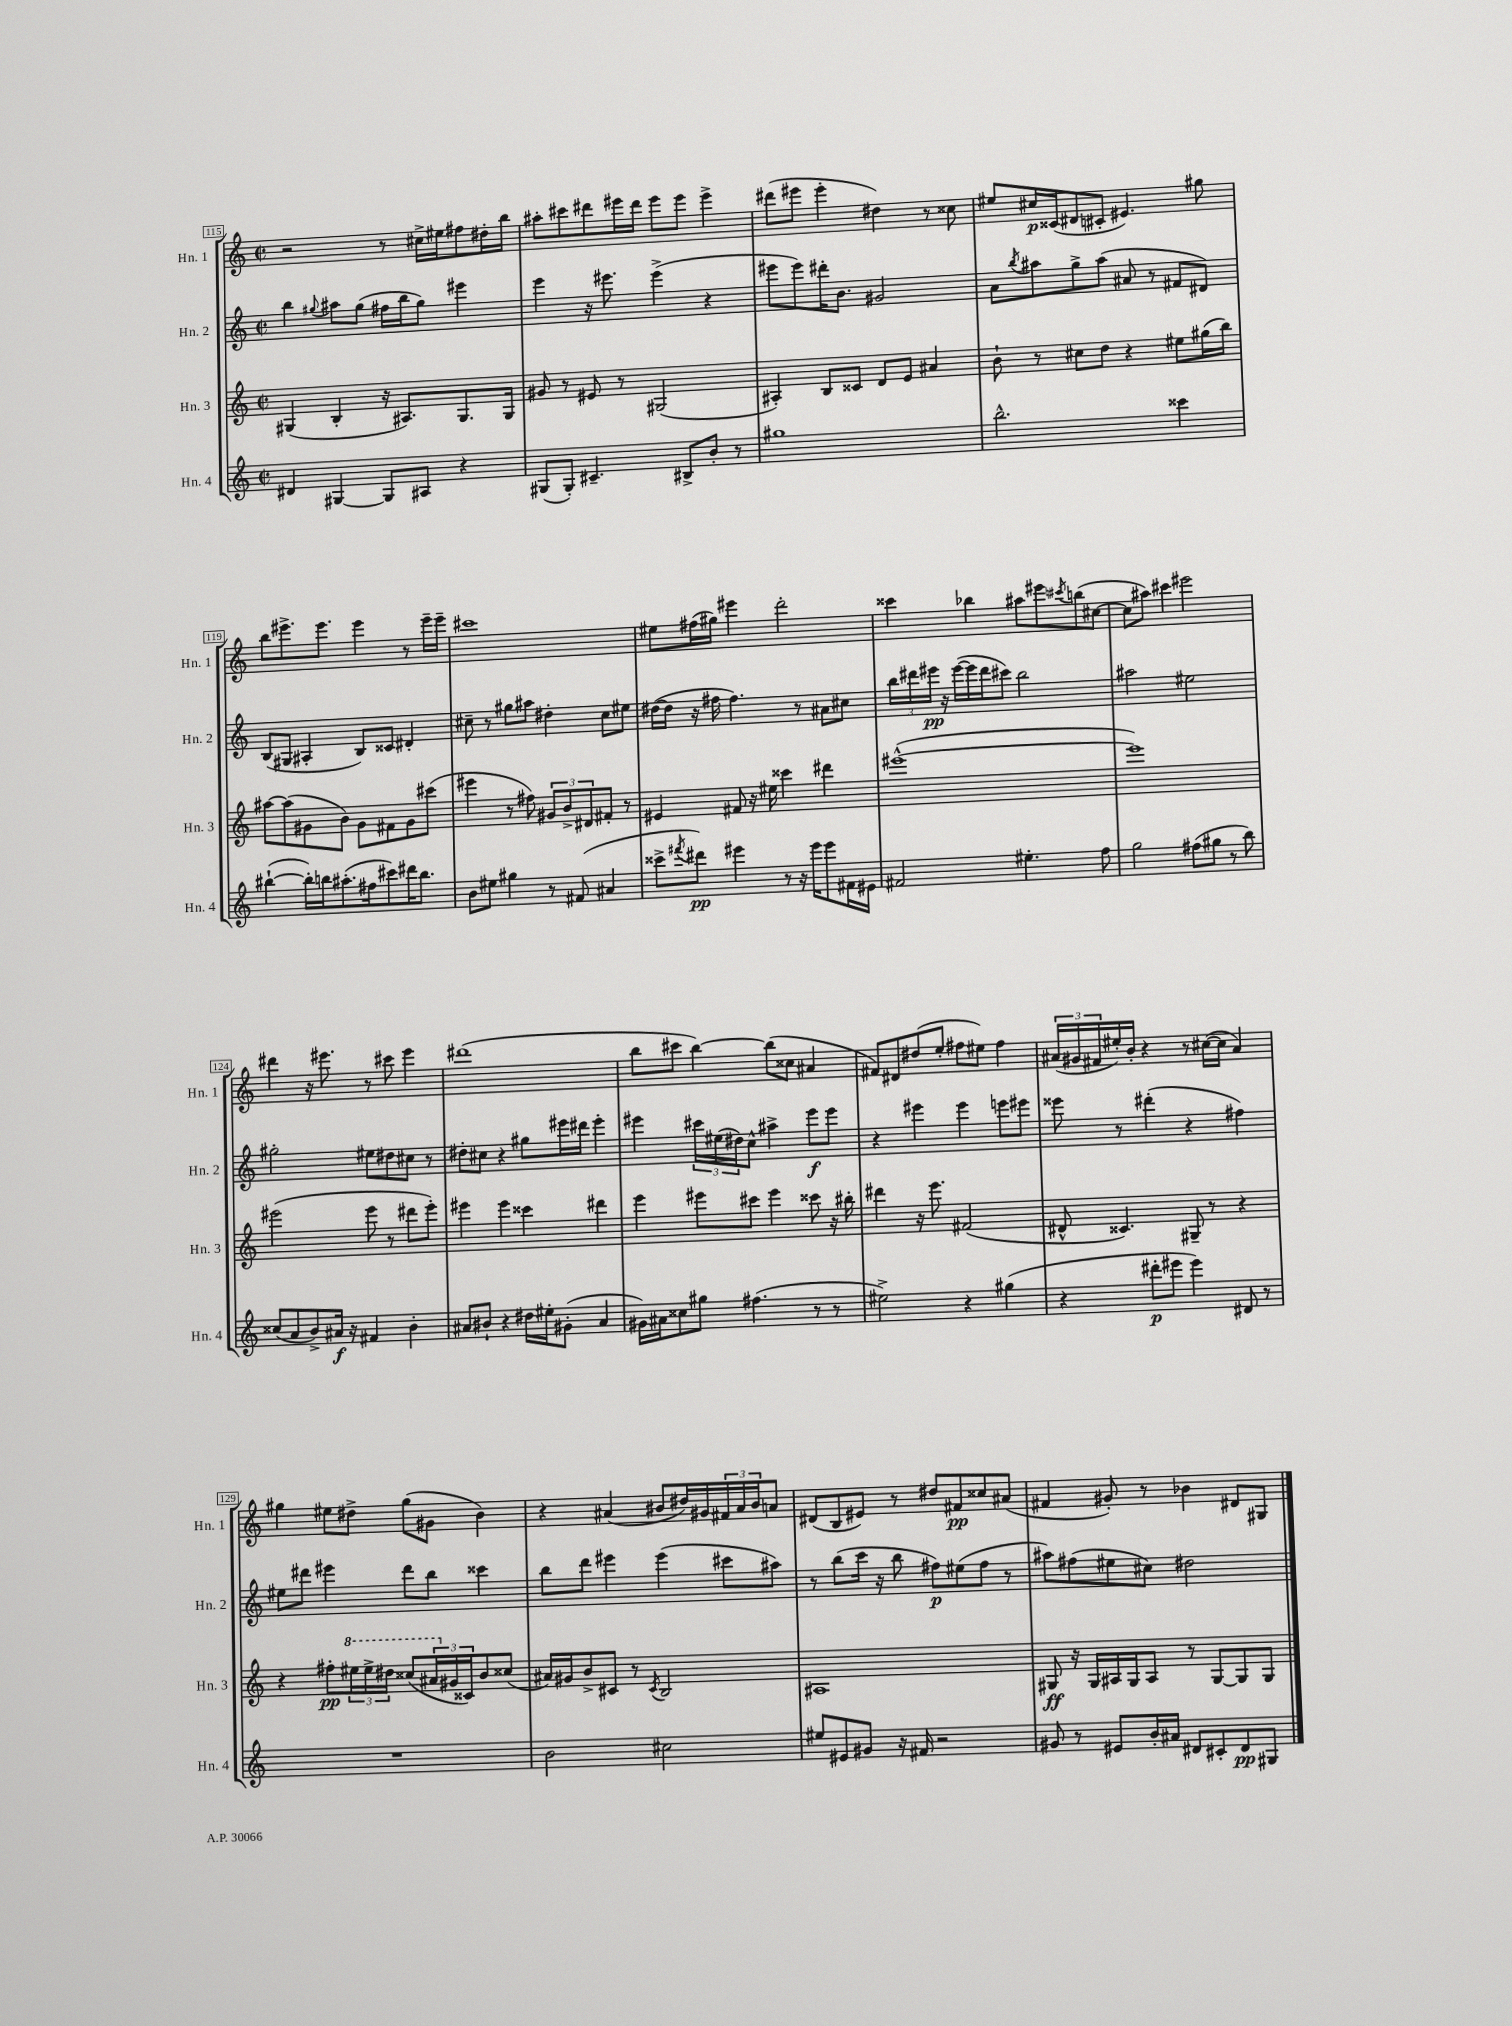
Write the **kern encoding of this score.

**kern	**dynam	**kern	**dynam	**kern	**dynam	**kern	**dynam
*part4	*part4	*part3	*part3	*part2	*part2	*part1	*part1
*staff4	*staff4	*staff3	*staff3	*staff2	*staff2	*staff1	*staff1
*I"Hn. 4	*	*I"Hn. 3	*	*I"Hn. 2	*	*I"Hn. 1	*
*I'Hn. 4	*	*I'Hn. 3	*	*I'Hn. 2	*	*I'Hn. 1	*
*clefG2	*	*clefG2	*	*clefG2	*	*clefG2	*
*k[]	*	*k[]	*	*k[]	*	*k[]	*
*M2/2	*	*M2/2	*	*M2/2	*	*M2/2	*
*met(c|)	*	*met(c|)	*	*met(c|)	*	*met(c|)	*
=115	=115	=115	=115	=115	=115	=115	=115
4d#X/	.	(4G#X/	.	4bb\	.	2r	.
.	.	.	.	8qqgg#X/	.	.	.
[4G#X/	.	4B'/	.	8aa#X\L	.	.	.
.	.	.	.	(8gg#\J	.	.	.
8G#/L]	.	16r	.	16ff#X\LL	.	8r	.
.	.	8.A#X/L)	.	16bb\J	.	.	.
8A#X/J	.	.	.	8gg#\J)	.	16cc#X^\LL	.
.	.	.	.	.	.	16ee#X\J	.
4r	.	8.G#/	.	4eee#X\	.	8ff#X\	.
.	.	.	.	.	.	16dd#X'\L	.
.	.	16G#/Jk	.	.	.	16bb\JJ	.
=116	=116	=116	=116	=116	=116	=116	=116
(8G#X/L	.	8g#X/	.	4eee\	.	8aa#X'\L	.
8G#'/J)	.	8r	.	.	.	8ccc#X\	.
4.c#X~/	.	8e#X/	.	16r	.	8ddd#X\	.
.	.	.	.	8.eee#X\	.	.	.
.	.	8r	.	.	.	16eee#X\L	.
.	.	.	.	.	.	16ddd#\JJ	.
.	.	(2G#X/	.	(4eee#^\	.	8eee#\L	.
8B#X^/L	.	.	.	.	.	8eee#\J	.
8b'/J	.	.	.	4r	.	4eee#^\	.
8r	.	.	.	.	.	.	.
=117	=117	=117	=117	=117	=117	=117	=117
1gg#X	.	4A#X'/)	.	8eee#X\L	.	(8ddd#X\L	.
.	.	.	.	8eee#\)	.	8eee#X\J	.
.	.	8B/L	.	16ddd#X'\K	.	4eee#'\	.
.	.	.	.	8.b\J	.	.	.
.	.	8c##X/J	.	.	.	.	.
.	.	8d/L	.	2g#X/	.	4dd#X\)	.
.	.	8e/J	.	.	.	.	.
.	.	4a#X/	.	.	.	8r	.
.	.	.	.	.	.	8cc##X\	.
=118	=118	=118	=118	=118	=118	=118	=118
2.bb^^\	.	8b`\	.	8a\L	.	8ee#X/L	.
.	.	.	.	8qbb/	.	.	.
.	.	8r	.	8aa#X\	.	16cc#X/L	p
.	.	.	.	.	.	(16c##X/J	.
.	.	8cc#X\L	.	8gg^\	.	8d#X/	.
.	.	8dd\J	.	(8aa#\J	.	8c#X'/J	.
.	.	4r	.	8a#X/	.	4.e#X/)	.
.	.	.	.	8r	.	.	.
4ccc##X\	.	8ee#X\L	.	8f#X/L	.	.	.
.	.	(16gg#X\L	.	8d#X/J)	.	8gg#X\	.
.	.	16bb\JJ)	.	.	.	.	.
!!LO:LB:g=z
=119	=119	=119	=119	=119	=119	=119	=119
([4bb#X`\	.	[8aa#X\L	.	(8B/L	.	8bb\L	.
.	.	(8aa#\]	.	8G#X/J	.	8.eee#X^\	.
16bb#'\LL])	.	8g#X\	.	4A#X'/	.	.	.
16bbn\J	.	.	.	.	.	8.eee#\J	.
(8.aa#X'\	.	8b\J)	.	.	.	.	.
.	.	8g#\L	.	8B/L)	.	4eee#\	.
16ff#X\k	.	.	.	.	.	.	.
8ccc#X\)	.	8f#X\	.	8c##X/J	.	.	.
16ddd#X\K	.	8g#\	.	4d#X'/	.	8r	.
8.bb\J	.	.	.	.	.	.	.
.	.	(8ccc#X\J	.	.	.	16eee#~\LL	.
.	.	.	.	.	.	16eee#~\JJ	.
=120	=120	=120	=120	=120	=120	=120	=120
8b\L	.	4eee#X\	.	8cc#X~\	.	1ccc#X	.
8ee#X\J	.	.	.	8r	.	.	.
4gg#X\	.	8r	.	8gg#X\L	.	.	.
.	.	8ff#X\)	.	8aa#X\J	.	.	.
8r	.	12g#X/L	.	4dd#X'\	.	.	.
.	.	12b^/	.	.	.	.	.
(8f#X/	.	.	.	.	.	.	.
.	.	12d#X/	.	.	.	.	.
4a#X/	.	8f#X'/J	.	8cc#\L	.	.	.
.	.	8r	.	8ee#X\J	.	.	.
=121	=121	=121	=121	=121	=121	=121	=121
8ccc##X^\L	.	4e#X/	.	([16dd#X\LL	.	8ee#X\L	.
.	.	.	.	16dd#\JJ]	.	.	.
8qfff#X/	.	.	.	.	.	.	.
8ddd#X\J)	pp	.	.	16r	.	(16ff#X\L	.
.	.	.	.	16ff#X\	.	16gg#X\JJ)	.
4eee#X\	.	8f#X/	.	4.ff#\)	.	4eee#X\	.
.	.	16r	.	.	.	.	.
.	.	16ee#X\	.	.	.	.	.
8r	.	4ccc##X\	.	.	.	2ddd'\	.
16r	.	.	.	8r	.	.	.
16eee#\KL	.	.	.	.	.	.	.
8eee#\	.	4ddd#X\	.	8a#X\L	.	.	.
16f#X\L	.	.	.	8cc#X\J	.	.	.
16e#X\JJ	.	.	.	.	.	.	.
=122	=122	=122	=122	=122	=122	=122	=122
2f#X/	.	([1eee#X^^	.	24bb\LL	.	4ccc##X\	.
.	.	.	.	24ddd#X\	.	.	.
.	.	.	.	24eee#X\JJ	pp	.	.
.	.	.	.	16r	.	.	.
.	.	.	.	([16eee#\LL	.	.	.
.	.	.	.	16eee#\]	.	4bb-X\	.
.	.	.	.	16ddd#\J	.	.	.
.	.	.	.	8ccc#X\J)	.	.	.
4.ee#X'\	.	.	.	2bb\	.	8aa#X\L	.
.	.	.	.	.	.	8eee#X\	.
.	.	.	.	.	.	8qccc#X/	.
.	.	.	.	.	.	(8bbn\	.
8ff\	.	.	.	.	.	[8cc#X\J	.
=123	=123	=123	=123	=123	=123	=123	=123
2gg\	.	1eee#])	.	2aa#X\	.	8cc#\L]	.
.	.	.	.	.	.	8aa#X\J)	.
.	.	.	.	.	.	4ccc#X\	.
(8ff#X\L	.	.	.	2ee#X\	.	2eee#X\	.
8gg#X\J	.	.	.	.	.	.	.
8r	.	.	.	.	.	.	.
8bb\)	.	.	.	.	.	.	.
!!LO:LB:g=z
=124	=124	=124	=124	=124	=124	=124	=124
(8cc##X/L	.	(2eee#X\	.	2gg#X'\	.	4ddd#X\	.
8a/	.	.	.	.	.	.	.
8b^/)	.	.	.	.	.	16r	.
.	.	.	.	.	.	8.eee#X\	.
16a#X/Jk	f	.	.	.	.	.	.
16r	.	.	.	.	.	.	.
4f#X/	.	8eee#\	.	8ee#X\L	.	8r	.
.	.	8r	.	8dd#X\	.	8ccc#X\	.
4b'\	.	8ddd#X\L	.	8cc#X\J	.	4eee#\	.
.	.	8eee#'\J)	.	8r	.	.	.
=125	=125	=125	=125	=125	=125	=125	=125
8a#X/L	.	4eee#X\	.	8dd#X'\L	.	(1ddd#X	.
8b#X`/J	.	.	.	8cc#X\J	.	.	.
4r	.	4eee#\	.	4r	.	.	.
16dd#X\LL	.	4ccc##X\	.	8gg#X\L	.	.	.
16ee#X'\J	.	.	.	.	.	.	.
(8g#X'\J	.	.	.	16eee#X\L	.	.	.
.	.	.	.	16ddd#X\JJ	.	.	.
4a#/	.	4ddd#X\	.	4eee#'\	.	.	.
=126	=126	=126	=126	=126	=126	=126	=126
16g#X\LL)	.	4eee\	.	4eee#X\	.	8bb\L	.
16a#X\J	.	.	.	.	.	.	.
8cc##X\	.	.	.	.	.	8ccc#X\J	.
8gg#X\J	.	8eee#X\L	.	24ccc#X\LL	.	[4bb\)	.
.	.	.	.	(24ee#X\	.	.	.
.	.	.	.	24dd#X\J)	.	.	.
(4.ff#X\	.	8ccc#X\J	.	8cc^^\J	.	.	.
.	.	4eee#\	.	4aa#X^\	.	(8bb\L]	.
.	.	.	.	.	.	8cc##X\J	.
8r	.	8ccc##X\	.	8eee#\L	f	4a#X/	.
8r	.	16r	.	8eee#\J	.	.	.
.	.	16bb#X'\	.	.	.	.	.
=127	=127	=127	=127	=127	=127	=127	=127
2ee#X^\)	.	4ddd#X\	.	4r	.	8f#X/L)	.
.	.	.	.	.	.	8d#X/	.
.	.	16r	.	4eee#X\	.	(8dd#X/	.
.	.	8.eee\	.	.	.	.	.
.	.	.	.	.	.	8ee'/J	.
4r	.	(2f#X/	.	4eee#\	.	8ff#X\L	.
.	.	.	.	.	.	8ee#X\J)	.
(4gg#X\	.	.	.	8eeen\L	.	4ff#\	.
.	.	.	.	8eee#X\J	.	.	.
=128	=128	=128	=128	=128	=128	=128	=128
4r	.	8d#X^^/	.	8eee##X\	.	(24a#X/LL	.
.	.	.	.	.	.	24g#X/	.
.	.	.	.	.	.	24f#X/	.
.	.	4.c##X/)	.	8r	.	16ee#X'/)	.
.	.	.	.	.	.	16b'/JJ	.
8ddd#X'\L	p	.	.	(4ddd#X'\	.	4r	.
8eee#X\J	.	.	.	.	.	.	.
4eee#\)	.	8G#X~/	.	4r	.	8r	.
.	.	8r	.	.	.	([16cc#X\LL	.
.	.	.	.	.	.	16cc#\JJ]	.
8d#X/	.	4r	.	4ff#X\)	.	4a#/)	.
8r	.	.	.	.	.	.	.
!!LO:LB:g=z
=129	=129	=129	=129	=129	=129	=129	=129
1r	.	4r	.	8ee#X\L	.	4gg#X\	.
.	.	.	.	8ddd#X\J	.	.	.
.	.	8ff#X'\L	pp	4eee#X\	.	8ee#X\L	.
*	*	*8va	*	*	*	*	*
.	.	24eee#X\L	.	.	.	8dd#X^\J	.
.	.	24eee#^\	.	.	.	.	.
.	.	24ddd#X\JJ	.	.	.	.	.
.	.	(8ccc##X/L	.	8ddd#\L	.	(8gg#\L	.
.	.	24aa#X/L	.	8bb\J	.	8g#X\J	.
*	*	*X8va	*	*	*	*	*
.	.	24g#X/	.	.	.	.	.
.	.	24c##X/J)	.	.	.	.	.
.	.	8b/	.	4ccc##X\	.	4b\)	.
.	.	(8cc##X/J	.	.	.	.	.
=130	=130	=130	=130	=130	=130	=130	=130
2b\	.	16a#X/LL)	.	8bb\L	.	4r	.
.	.	16g#X/J	.	.	.	.	.
.	.	8b^/	.	8ddd\J	.	.	.
.	.	8c#X/J	.	4eee#X\	.	(4a#X/	.
.	.	8r	.	.	.	.	.
.	.	8qc#/	.	.	.	.	.
2cc#X\	.	2B/	.	(4eee#\	.	8b#X/L	.
.	.	.	.	.	.	16dd#X/L)	.
.	.	.	.	.	.	16g#X/	.
.	.	.	.	8ccc#X\L	.	24f#X/	.
.	.	.	.	.	.	24a#/	.
.	.	.	.	.	.	24b#/J	.
.	.	.	.	8aa#X\J)	.	8an/J	.
=131	=131	=131	=131	=131	=131	=131	=131
8ee#X/L	.	1A#X	.	8r	.	(8d#X/L	.
8e#X/	.	.	.	(8bb\L	.	8B/	.
8g#X/J	.	.	.	16ccc\Jk	.	8e#X/J)	.
.	.	.	.	16r	.	.	.
16r	.	.	.	8bb\	.	8r	.
16f#X/	.	.	.	.	.	.	.
2r	.	.	.	8ff#X\L)	p	8dd#X/L	.
.	.	.	.	(8ee#X\	.	8f#X/	pp
.	.	.	.	8ff#\J	.	8cc##X/	.
.	.	.	.	8r	.	(8a#X/J	.
=132	=132	=132	=132	=132	=132	=132	=132
8g#X/	.	8G#X/	ff	8aa#X\L)	.	4f#X/	.
8r	.	16r	.	(8ff#X\	.	.	.
.	.	16G#/LL	.	.	.	.	.
8e#X/L	.	16A#X/	.	8ee#X\	.	8g#X'/)	.
.	.	16G#/J	.	.	.	.	.
16b'/L	.	8A#/J	.	8cc#X\J)	.	8r	.
16a#X/JJ	.	.	.	.	.	.	.
8d#X/L	.	8r	.	2dd#X\	.	4b-X\	.
8c#X'/	.	[8G#/L	.	.	.	.	.
8d#/	pp	8G#/]	.	.	.	8d#X/L	.
8G#X/J	.	8G#/J	.	.	.	8G#X/J	.
==	==	==	==	==	==	==	==
*-	*-	*-	*-	*-	*-	*-	*-
